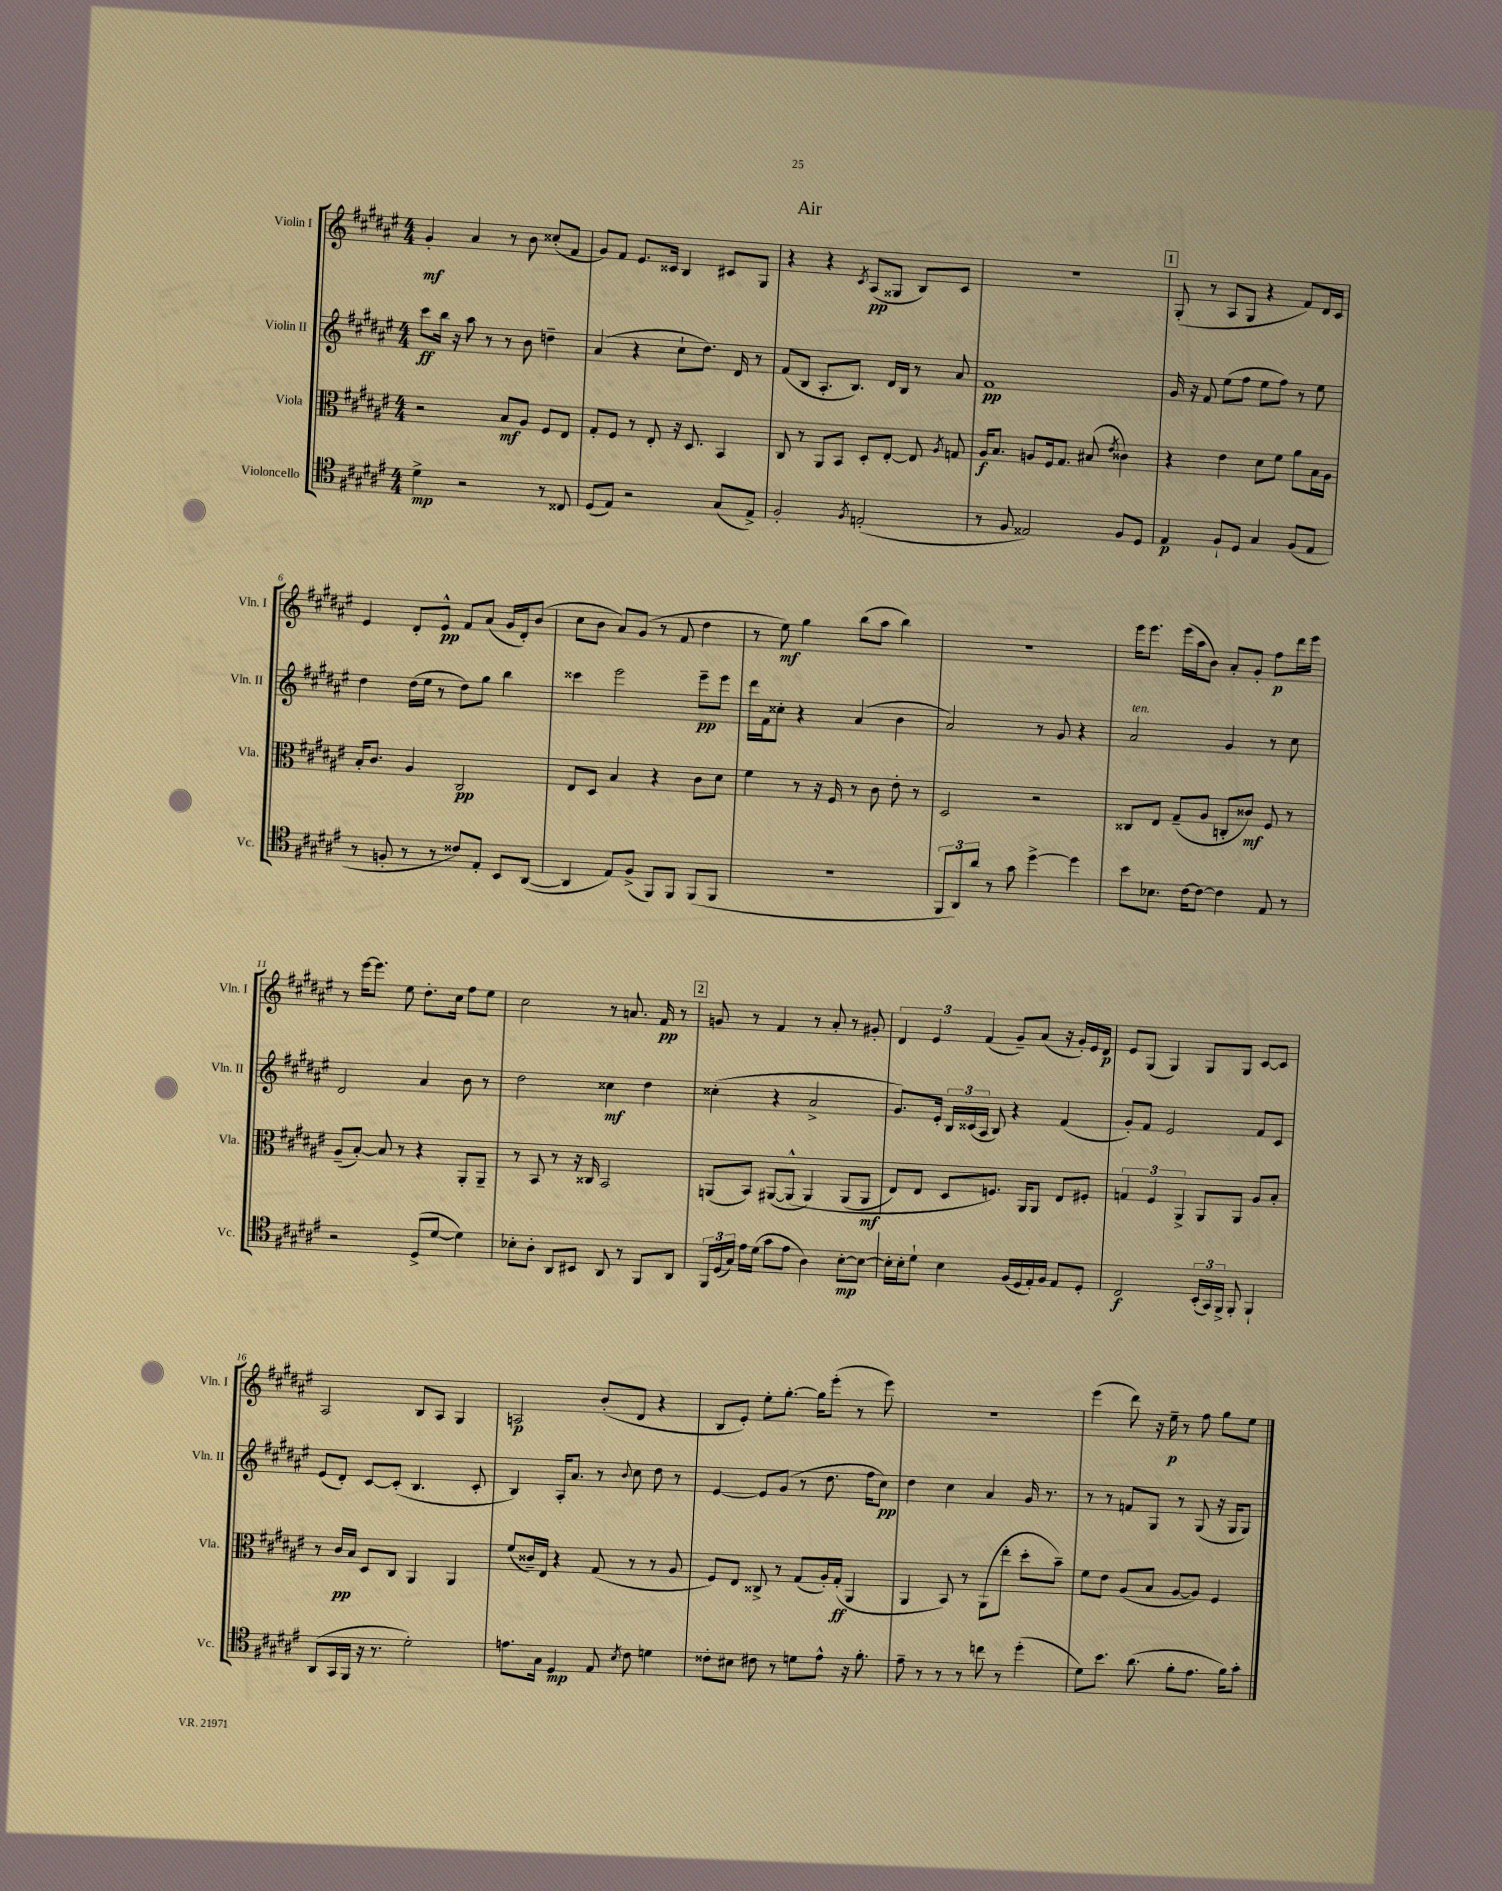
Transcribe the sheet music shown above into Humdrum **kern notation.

**kern	**kern	**kern	**kern
*staff4	*staff3	*staff2	*staff1
*clefC4	*clefC3	*clefG2	*clefG2
*k[f#c#g#d#a#e#]	*k[f#c#g#d#a#e#]	*k[f#c#g#d#a#e#]	*k[f#c#g#d#a#e#]
*M4/4	*M4/4	*M4/4	*M4/4
4d#^\	2r	8ccc#\L	4g#'/
.	.	16bb\Jk	.
.	.	16r	.
2r	.	8aa#\	4a#/
.	.	8r	.
.	8B/L	8r	8r
.	8A#/J	8b\	8b\
8r	8F#/L	4dd~\	(8cc##'/L
8C##/	8E#/J	.	8f#/J
=	=	=	=
(8D#/L	8G#'/L	(4a#/	8g#/L)
8E#/J)	8F#/J	.	8f#/J
2r	8r	4r	8.e#/L
.	8E#'/	.	.
.	.	.	16c##/Jk
.	16r	8cc#`\L	4B/
.	8.D#/	.	.
.	.	8.dd#\J)	.
(8G#/L	4BB/	.	8c#/L
.	.	16d#/	.
8E#^/J)	.	8r	8G#/J
=	=	=	=
2F#'/	8C#/	(8f#/L	4r
.	8r	8B/J	.
.	8AA#/L	8.A#'/L	4r
.	8BB/J	.	.
.	.	8.B/J)	.
8qF#/	.	.	8qc#/
(2E'/	8D#'/L	.	(8A#/L
.	[8E#'/J	16d#/LL	8G##/J
.	.	16B/JJ	.
.	8E#/]	8r	8B/L)
.	8qA#/	.	.
.	8G/	8a#/	8c#/J
=	=	=	=
8r	16A#/LK	1f#	1r
.	8.B/J	.	.
8F#/	.	.	.
2E##/)	8A/L	.	.
.	16F#/k	.	.
.	8.G#/J	.	.
.	(8B#/	.	.
.	8qe#/	.	.
8F#/L	4c##\)	.	.
8D#/J	.	.	.
=	=	=	=
4E#/	4r	16g#/	(8G#'/
.	.	16r	.
.	.	8f#/	8r
8F#`/L	4e#\	(8ee#\L	8A#/L
8D#/J	.	8ff#\J	8G#/J
4G#/	8d#\L	8ee#\L	4r
.	8f#\J	8ff#\J)	.
(8F#/L	8a#\L	8r	8f#/L)
8E#/J	16B\L	8ee#\	16d#/L
.	16A#\JJ	.	16c#/JJ
=	=	=	=
8r	16B'/LK	4dd#\	4e#/
.	8.c#/J	.	.
8F'/	.	.	.
8r	4A#/	(16dd#\LL	8d#'/L
.	.	16ee#\JJ	.
8r	.	8r	8e#^^/J
8c##/L)	2C#/	8dd#\L)	8f#/L
8E#'/J	.	8gg#\J	(8a#/J
8BB/L	.	4bb\	16g#/LL
.	.	.	16d#'/J)
([8AA#/J	.	.	(8b/J
=	=	=	=
4AA#/]	8E#/L	4ccc##\	8cc#\L
.	8D#/J	.	8b\J
8E#/L)	4B/	2eee#\	8a#/L)
(8F#^/J	.	.	(8g#/J
8FF#/L)	4r	.	8r
8FF#/J	.	.	8f#/
(8FF#/L	8c#\L	8eee#~\L	4dd#\
8FF#/J	8d#\J	8eee#\J	.
=	=	=	=
1r	4f#\	16ddd#\LL	8r
.	.	16f#\J	.
.	.	8cc##'\J	8ee#\)
.	8r	4r	4gg#\
.	16r	.	.
.	16F#/	.	.
.	8r	(4a#/	(8bb\L
.	8c#\	.	8aa#\J
.	8e#'\	4b\	4bb\)
.	8r	.	.
=	=	=	=
12FF#/L	2D#/	2a#/)	1r
12AA#/)	.	.	.
12a#/J	.	.	.
8r	.	.	.
8g#\	.	.	.
[4dd#^\	2r	8r	.
.	.	8g#/	.
4dd#\]	.	4r	.
=	=	=	=
8b\L	8C##/L	2a#/	16eee#\LK
.	.	.	8.eee#\J
8.B-\J	8E#/J	.	.
.	(8G#~/L	.	(16eee#\LL
[16c#\LK	.	.	16aa#\J
8c#\_J	8A#/J	.	8b\J)
4c#\]	8C'/L	4g#/	8a#'/L
.	8c##/J)	.	8g#'/J
8E#/	8F#/	8r	8ff#\L
8r	8r	8cc#\	16ddd#\L
.	.	.	16eee#\JJ
=	=	=	=
2r	(8A#~/L	2d#/	8r
.	[8B'/J)	.	[16eee#\LK
.	.	.	8.eee#\]J
.	8B/]	.	.
.	8r	.	8ee#\
(8D#^/L	4r	4a#/	8.dd#'\L
[8d#/J	.	.	.
.	.	.	16cc#\Jk
4d#\])	8AA#'/L	8b\	8ff#\L
.	8AA#~/J	8r	8ee#\J
=	=	=	=
8B-'\L	8r	2dd#\	2cc#\
8A#'\J	8BB/	.	.
8AA#/L	8r	.	.
8BB#/J	16r	.	.
.	16C##/	.	.
8AA#/	2BB/	4cc##\	8r
8r	.	.	8.a/
8FF#/L	.	4dd#\	.
.	.	.	16f#/
8AA#/J	.	.	8r
=	=	=	=
24FF#/LL	(8AA/L	(4cc##'\	8g/
(24D#/	.	.	.
24G#/JJ)	.	.	.
16e#\LL	8BB/J)	.	8r
(16d#\JJ	.	.	.
8g#\L	([8AA#/L	4r	4f#/
8e#\J	&(8AA#^^/]J	.	.
4A#\)	4AA#/)	2a#^/	8r
.	.	.	8a#'/
[8B'\L	(8AA#/L	.	8r
8B\_J	8AA#/J	.	8g#'/
=	=	=	=
16B'\]LL	8E#/L)	8.g#/L)	6d#/
16B'\J	.	.	.
8d#`\J	8E#/J	.	.
.	.	.	6e#/
.	.	16e#'/Jk	.
4B\	8D#/L	24B/LL	.
.	.	(24c##/	.
.	.	24A#/JJ	(6f#/
.	8.F/J&)	8B/)	.
(16F#/LL	.	4r	8g#~/L)
16D#/	16AA#/LK	.	.
16E#'/)	8AA#/J	.	(8a#/J
16F#/JJ	.	.	.
8E#/L	8E#/L	(4f#/	16r
.	.	.	16g#'/LL)
8D#'/J	8F#'/J	.	16e#/
.	.	.	16d#/JJ
=	=	=	=
2C#/	6G/	8g#'/L)	8e#/L
.	.	8f#/J	(8G#/J
.	6F#/	.	.
.	.	2e#/	4G#/)
.	6AA#^/	.	.
(24BB'/LL	8AA#/L	.	8G#/L
24GG#/)	.	.	.
24FF#^/JJ	.	.	.
8FF#'/	8AA#/J	.	8G#/J
4FF#`/	8A#/L	8f#/L	[8c#/L
.	8B'/J	8c#/J	8c#/]J
=	=	=	=
(8AA#/L	8r	(8e#/L	2A#/
16GG#/L	16c#/LL	8d#'/J)	.
16FF#/JJ	16B/JJ	.	.
16r	8D#/L	[8c#/L	.
8.r	.	.	.
.	8C#/J	(8c#'/]J	.
2d#'\)	4AA#/	4.B/	8B/L
.	.	.	8A#/J
.	4AA#/	.	4G#/
.	.	8c#'/	.
=	=	=	=
8.e\L	(8f#/L	4B/)	2A/
.	16c##~/L)	.	.
16G#\Jk	16E#/JJ	.	.
4D#/	4r	16A#'/LK	.
.	.	8.a#/J	.
8E#/	(8G#/	8r	(8b'/L
8qB/	.	8qqb/	.
8c#\	8r	8cc#\	8d#/J
4d\	8r	8dd#\	4r
.	8A#/	8r	.
=	=	=	=
8c##'\L	8F#/L)	[4e#/	8B/L
8B#\J	8E#/J	.	8e#'/J)
8c#\	8C##^/	8e#/]L	8ee#'\L
8r	8r	(8g#/J	[8.gg#'\J
8d\L	(8G#/L	8r	.
.	.	.	16gg#\]LK
8e#^^\J	16A#'/L)	8.dd#\	(8eee#'\J
.	(16G#'/JJ	.	.
16r	4AA#/	.	8r
8.f#'\	.	16ff#\LK	.
.	.	8cc#\J)	8eee#\)
=	=	=	=
8e#~\	4AA#/	4dd#\	1r
8r	.	.	.
8r	8BB/)	4cc#\	.
8r	8r	.	.
8cc\	(8AA#\L	4a#/	.
8r	8ee#'\J	.	.
(4dd#'\	8dd#'\L	16g#/	.
.	.	8.r	.
.	8b~\J)	.	.
=	=	=	=
8d#\L)	8f#\L	8r	(4eee#\
8.b\J	8e#\J	8r	.
.	(8A#/L	8f/L	8ddd#\)
(8.a#\	.	.	.
.	8B/J	8G#/J	16r
.	.	.	16ee#~\
8f#'\L	[8A#/L	8r	8r
8.e#\J	8A#/]J)	(8G#/	8ff#\
.	4F#/	16r	8gg#\L
16f#\LK)	.	16G#/LK	.
8g#'\J	.	8G#/J)	8ee#\J
==	==	==	==
*-	*-	*-	*-
